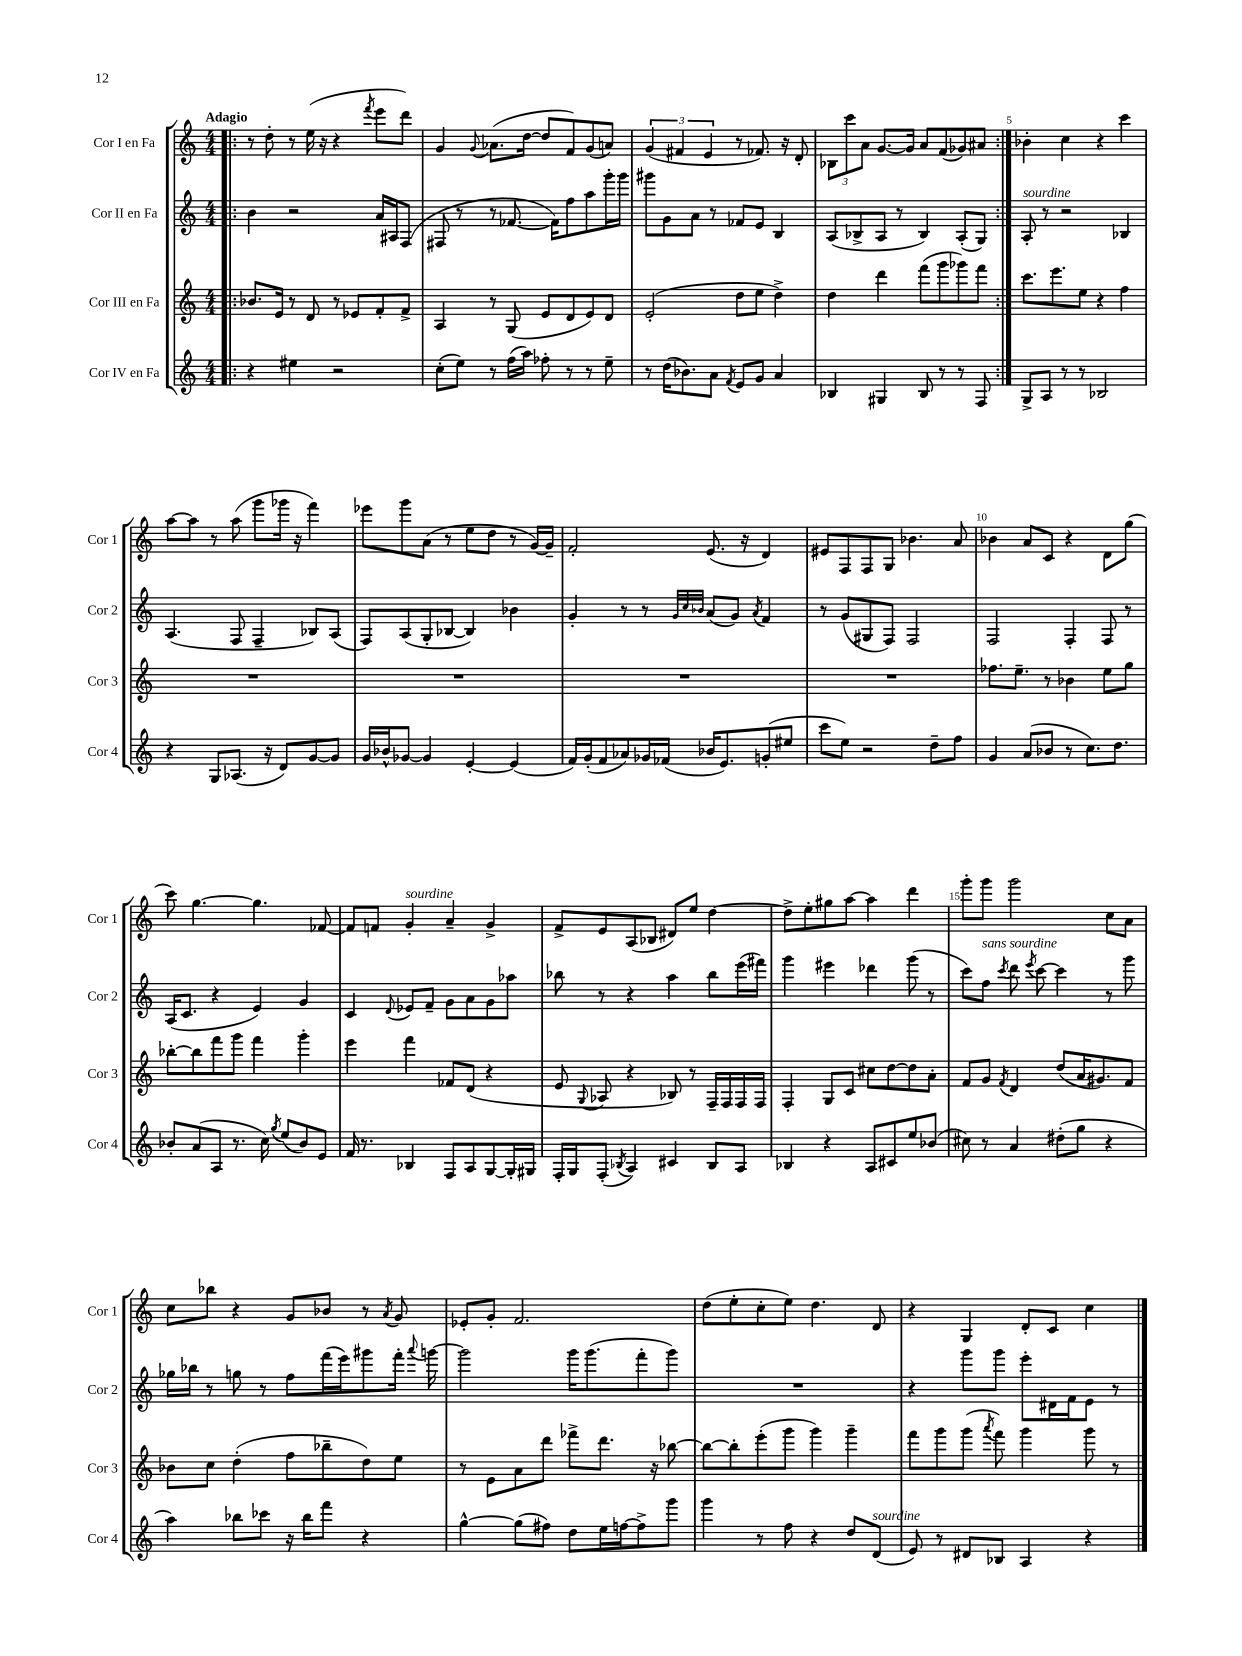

**kern	**kern	**kern	**kern
*staff4	*staff3	*staff2	*staff1
*clefG2	*clefG2	*clefG2	*clefG2
*k[]	*k[]	*k[]	*k[]
*M4/4	*M4/4	*M4/4	*M4/4
=!|:	=!|:	=!|:	=!|:
4r	8.b-	4b	8r
.	.	.	8dd'
.	16e	.	.
4ee#	8r	2r	8r
.	8d	.	(16ee
.	.	.	16r
2r	8r	.	4r
.	8e-	.	.
.	.	.	8qfff
.	8f'	16a	8eee
.	.	16A#	.
.	8f^	(8F	8ddd)
=	=	=	=
(8cc'	4A	8F#	4g
8ee)	.	8r	.
.	.	.	8qqg
8r	8r	8r	(8.a-
(16ff	(8G	[8.f-	.
16aa)	.	.	[16dd
8ff-'	8e	.	8dd]
.	.	16f-])	.
8r	8d	8ff	8f)
8r	8e)	8aa	(8g
8ee~	8d	16ggg'	8a)
.	.	16ggg	.
=	=	=	=
8r	(2e'	8ggg#	(6g
(16dd	.	8g	.
.	.	.	6f#
8.b-)	.	.	.
.	.	8a	.
.	.	.	6e
8a	.	8r	.
8qf	.	.	.
8e	8dd	8f-	8r
8g	8ee	8e	8.f-)
4a	4dd^)	4B	.
.	.	.	16r
.	.	.	8d'
=	=	=	=
4B-	4dd	(8A	12B-
.	.	.	12ccc
.	.	8B-^	.
.	.	.	12a
4G#	4ddd	8A	[8.g
.	.	8r	.
.	.	.	16g]
8B-	(8fff	4B-)	8a
8r	8ggg	.	(8f
8r	8ggg-)	(8A'	8g-)
8F	8fff	8G)	8a#
=:|!	=:|!	=:|!	=:|!
8G^	8.ccc	8A'	4b-'
8A	.	8r	.
.	8.eee	.	.
8r	.	2r	4cc
8r	8ee	.	.
2B-	4r	.	4r
.	4ff	4B-	4ccc
=	=	=	=
4r	1r	(4.A	[8aa
.	.	.	8aa]
8G	.	.	8r
(8.A-	.	8F	(8aa
.	.	4F~	8ggg
16r	.	.	.
8d)	.	.	16ggg-
.	.	.	16r
[8g	.	8B-)	4fff)
8g]	.	(8A	.
=	=	=	=
16g	1r	8F)	8eee-
16b-^^	.	.	.
[8g-	.	(8A	8ggg
4g-]	.	8G'	(8a
.	.	[8B-	8r
[4e'	.	4B-])	8ee
.	.	.	8dd
(4e]	.	4b-	8r
.	.	.	[16g)
.	.	.	16g~]
=	=	=	=
16f)	1r	4g'	2f'
(16g'	.	.	.
8f	.	.	.
8a-)	.	8r	.
16g-	.	8r	.
(16f-	.	.	.
.	.	32qqg	.
.	.	32qqcc	.
.	.	32qqb-	.
16b-	.	(8a	(8.e
8.e)	.	.	.
.	.	8g)	.
.	.	.	16r
.	.	8qa	.
(8g'	.	4f	4d)
8ee#	.	.	.
=	=	=	=
8ccc	1r	8r	8e#
8ee)	.	(8g	8F
2r	.	8G#	8F
.	.	8F)	8G
.	.	2F	4.b-
8dd~	.	.	.
8ff	.	.	8a
=	=	=	=
4g	8.ff-	2F	4b-
.	8.ee~	.	.
(8a	.	.	8a
8b-	8r	.	8c
8r	4b-	4F'	4r
8.cc)	.	.	.
.	8ee	8F	8d
8.dd	.	.	.
.	8gg	8r	(8gg
=	=	=	=
8b-'	[8bb-'	(16A	8ccc)
.	.	8.c	.
(8a	8bb-]	.	[4.gg
8A	8fff	4r	.
8.r	8ggg	.	.
.	4fff	4e)	4.gg]
16cc)	.	.	.
8qgg	.	.	.
(8ee	.	.	.
8b-)	4ggg'	4g	.
8e	.	.	[8f-
=	=	=	=
16f	4eee	4c	8f-]
8.r	.	.	.
.	.	.	8f
.	.	8qqd	.
4B-	4fff	8e-	4g'
.	.	8f~	.
8F	8f-	8g	4a~
8A	(8d	8a	.
[8G	4r	8g	4g^
16G']	.	8aa-	.
16G#	.	.	.
=	=	=	=
16F'	8e	8bb-	8f^
16G	.	.	.
.	8qqG	.	.
(8F'	8A-	8r	8e
8qB-	.	.	.
4A)	4r	4r	(8A
.	.	.	8B-
4c#	8B-)	4aa	8d#)
.	8r	.	8ee
8B-	16F~	8bb-	[4dd
.	16F	.	.
8A	16F	(16eee	.
.	16F	16fff#)	.
=	=	=	=
4B-	4F'	4ggg	8dd^]
.	.	.	8ee'
4r	8G	4eee#	8gg#
.	8c	.	[8aa
8A	8cc#	4ddd-	4aa]
8c#	[8dd	.	.
8ee	8dd]	(8ggg	4ddd
(8b-	8a'	8r	.
=	=	=	=
8cc#)	8f	8ccc)	8ggg'
8r	8g	8ff	8ggg
.	8qf	8qccc	.
4a	4d	8ddd	2ggg
.	.	8qeee	.
.	.	[8ccc	.
(8dd#'	(8dd	4ccc]	.
8gg	16a	.	.
.	8.g#)	.	.
4r	.	8r	8cc
.	8f	8ggg	8a
=	=	=	=
4aa)	8b-	16gg-	8cc
.	.	16bb-	.
.	8cc	8r	8bb-
8bb-	(4dd'	8gg	4r
8ccc-	.	8r	.
16r	8ff	8ff	8g
16bb-	.	.	.
8fff	8bb-~	(16fff	8b-
.	.	16eee)	.
4r	8dd)	8ggg#	8r
.	.	.	8qa
.	8ee	16fff'	8g
.	.	8qqaaa	.
.	.	[16ggg	.
=	=	=	=
[4gg^^	8r	2ggg]	8e-'
.	8e	.	8g'
(8gg]	8a	.	2.f
8ff#)	8ddd	.	.
8dd	8fff-^	16ggg	.
.	.	(8.ggg	.
16ee	8.ddd	.	.
[16ff	.	.	.
8ff^]	.	8fff'	.
.	16r	.	.
8ggg	[8bb-	8ggg)	.
=	=	=	=
4ggg	8bb-_	1r	(8dd
.	8bb-']	.	8ee'
8r	(8eee'	.	8cc'
8ff	8ggg	.	8ee)
4r	4ggg)	.	4.dd
8dd	4ggg~	.	.
(8d	.	.	8d
=	=	=	=
8e)	8fff	4r	4r
8r	8ggg	.	.
8d#	(8ggg	8ggg	4G
.	8qaaa	.	.
8B-	8fff)	8ggg	.
4A	4ggg	8eee'	8d'
.	.	16d#	8c
.	.	16f	.
4r	8ggg	8e	4cc
.	8r	8r	.
==	==	==	==
*-	*-	*-	*-
